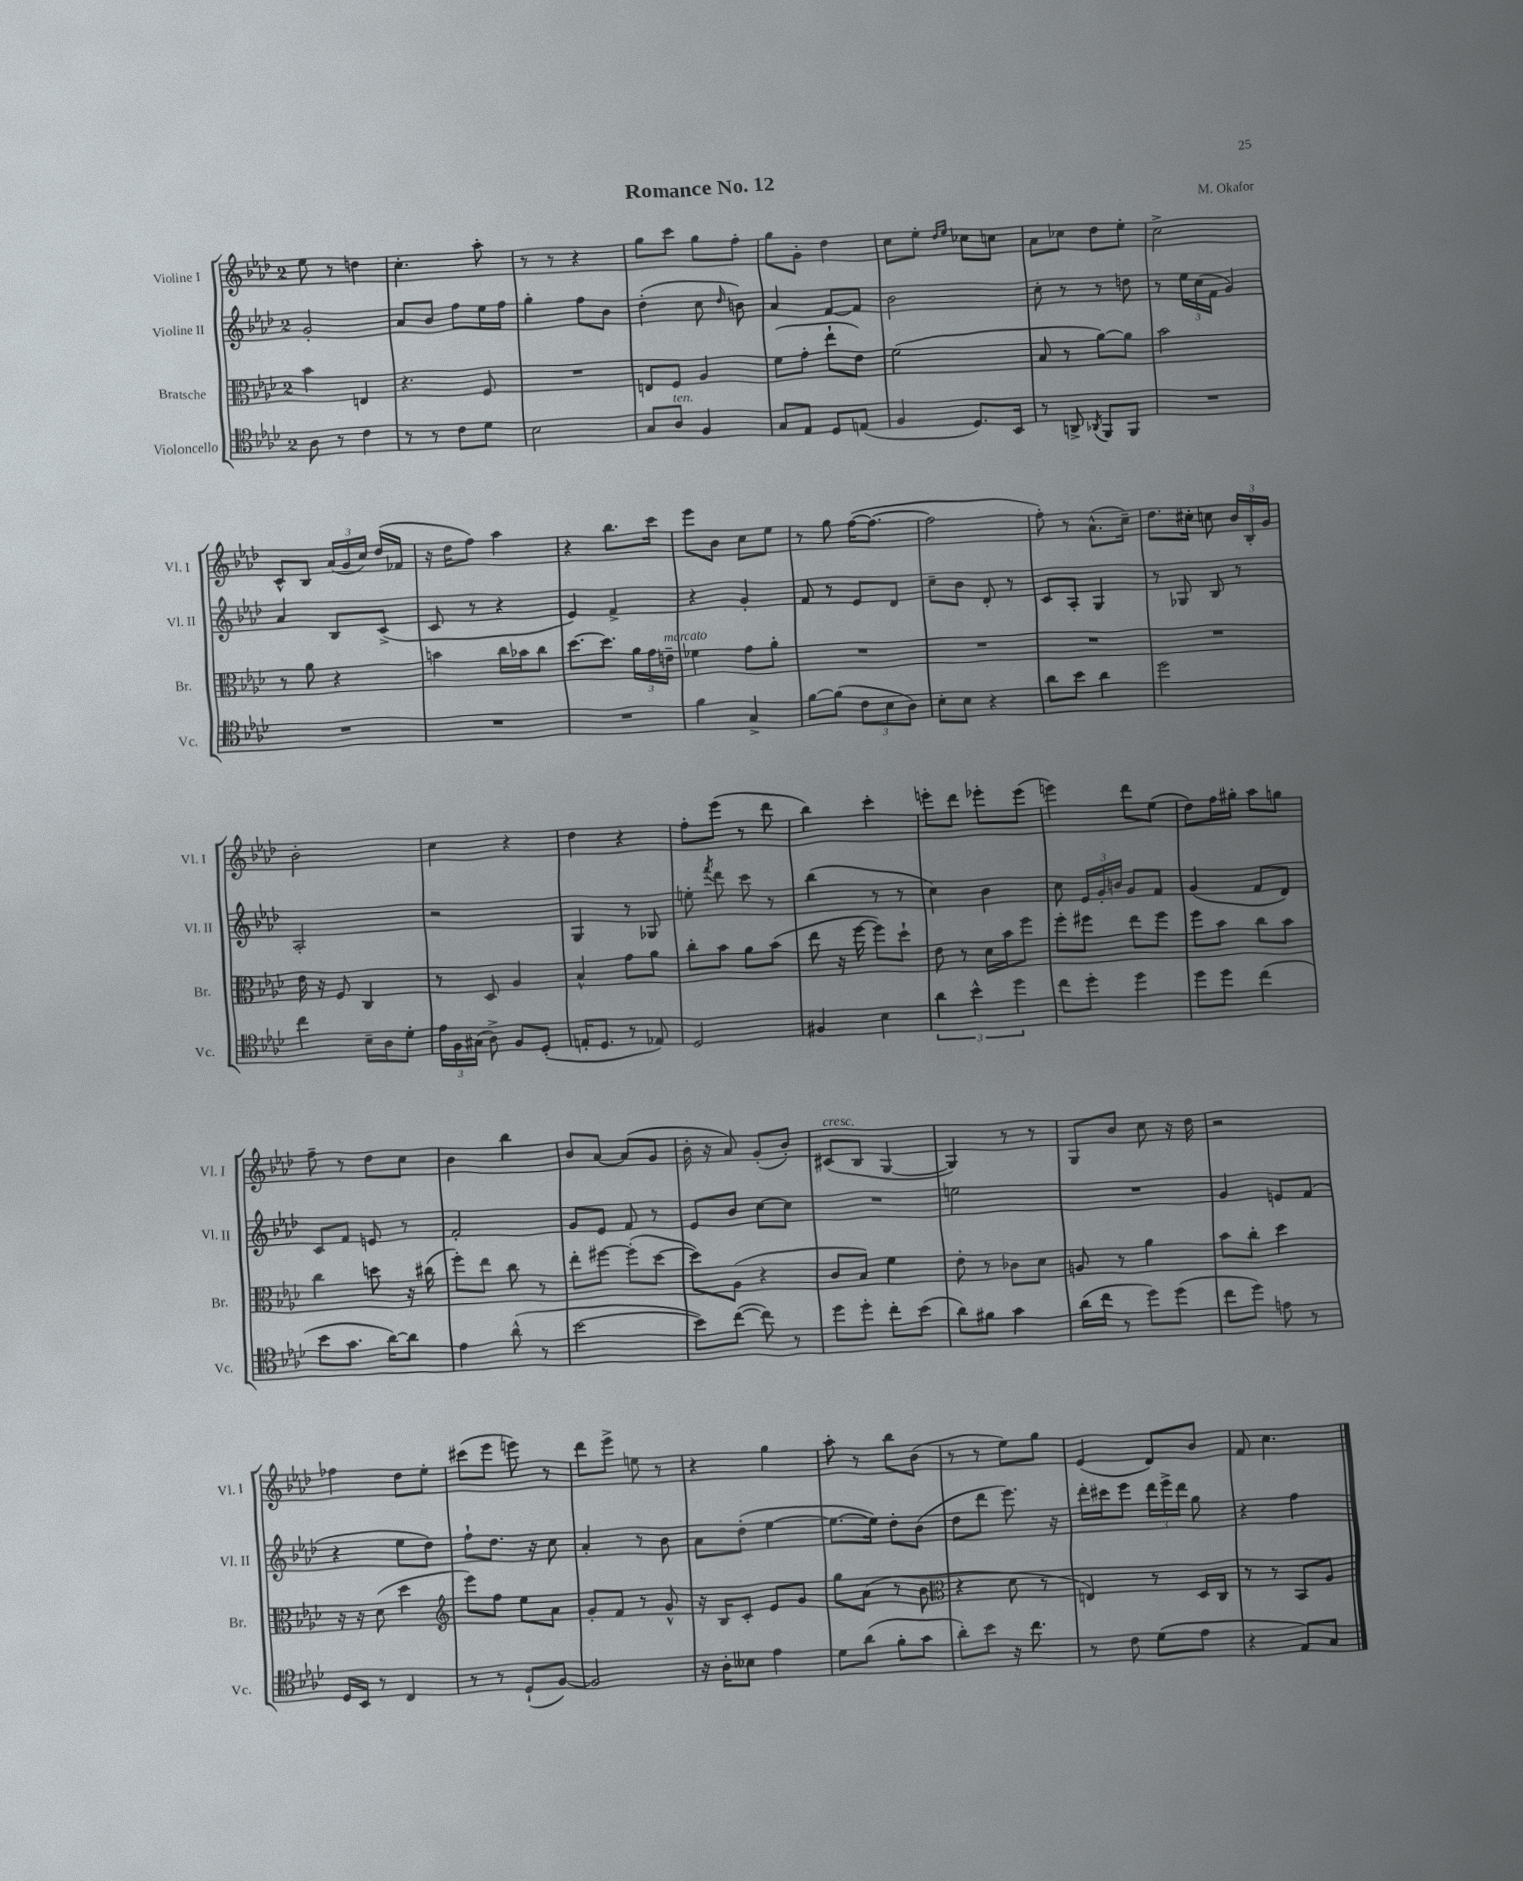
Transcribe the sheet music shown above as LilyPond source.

\header { title = "Romance No. 12" composer = "M. Okafor" }
<<
\new StaffGroup <<
\new Staff = "s0" \with { instrumentName = "Violine I" shortInstrumentName = "Vl. I" } {
    \clef treble \key aes \major \once \override Staff.TimeSignature.style = #'single-digit \time 2/4
    \autoBeamOff ees''8 r8 d''4 |
    c''4.-. aes''8-. |
    r8 r8 r4 |
    g''8[ c'''8] g''8[ f''8]-. |
    g''8[ g'8]-. des''4 |
    c''8[ ees''8]-. \grace { des''16[ ees''16] } ces''8[ c''8] |
    aes'8[ ces''8] des''8[ ees''8]-. |
    c''2-> |
    c'8[-^ bes8] \tuplet 3/2 { aes'16[( g'16 c''16]) } des''16[( fes'16] |
    r16 des''16[ f''8]) aes''4 |
    r4 bes''8.[ c'''16] |
    ees'''8[ bes'8] c''8[ ees''8] |
    r8 g''8 f''16[~( f''8.]~ |
    f''2 |
    f''8-.) r8 aes'8.[-^( c''16]--) |
    des''8.[ cis''16]-. c''8 \tuplet 3/2 { bes'16[ bes16-. g'16] } |
    bes'2-. |
    c''4 r4 |
    des''4 r4 |
    f''8[-. ees'''8]( r8 des'''8 |
    bes''4) c'''4-. |
    e'''8[-. des'''8] ees'''8[-. ees'''8]( |
    e'''4) des'''8[ ees''8]( |
    des''8[) f''16 gis''16]-. aes''8[ g''8] |
    f''8-- r8 des''8[ c''8] |
    bes'4 bes''4 |
    bes'8[ aes'8]~ aes'8[( g'8] |
    bes'16-. r16 aes'8) g'8[-.( bes'8]-.) |
    cis'8[^\markup { \italic "cresc." }( bes8] g4~ |
    g4) r8 r8 |
    g8[ bes'8] c''8 r16 des''16 |
    r2 |
    fes''4 des''8[ ees''8]-. |
    cis'''8[( ees'''8] e'''8) r8 |
    des'''8[ ees'''8]-> e''8 r8 |
    r4 g''4 |
    aes''8-. r8 bes''8[ bes'8]( |
    r8 r8 ees''8[) g''8] |
    ees'4( des'8[) bes'8] |
    f'8 c''4. \bar "|." |
}
\new Staff = "s1" \with { instrumentName = "Violine II" shortInstrumentName = "Vl. II" } {
    \clef treble \key aes \major \once \override Staff.TimeSignature.style = #'single-digit \time 2/4
    \autoBeamOff g'2-. |
    aes'8[ bes'8] f''8[ ees''16 f''16] |
    g''4-. f''8[ bes'8] |
    des''4-.( c''8 \grace { des''16 } b'8) |
    aes'4 f'8[~ f'8] |
    bes'2 |
    c''8-. r8 r8 d''8 |
    r8 \tuplet 3/2 { ees''16[ c''16( f'16] } g'4) |
    aes'4 bes8[ c'8]->( |
    c'8 r8 r4 |
    ees'4) f'4-> |
    r4 g'4-. |
    f'8 r8 ees'8[ des'8] |
    c''8[-- bes'8] des'8-. r8 |
    c'8[ aes8]-. g4 |
    r8 ges8 bes8 r8 |
    aes2-. |
    r2 |
    g4 r8 ges8 |
    e''8-. \acciaccatura { f'''8 } des'''8 c'''8 r8 |
    bes''4( r8 r8 |
    c''4) bes'4 |
    c''8 \tuplet 3/2 { ees'16[ g'16-. b'16] } g'8[ f'8] |
    g'4( f'8[ des'8]) |
    c'8[ f'8] e'8 r8 |
    f'2-. |
    g'8[ ees'8] f'8 r8 |
    ees'8[ bes'8] c''8[~ c''8] |
    R2 |
    e''2 |
    R2 |
    g'4 e'8[ f'8]( |
    r4 ees''8[ des''8]) |
    f''8[-! des''8.] r16 c''8 |
    aes'4-. r8 bes'8 |
    aes'8[ des''8]-.( ees''4~ |
    ees''8.[~ ees''16]) des''8[-. bes'8]( |
    des''8[ des'''8] ees'''8.) r16 |
    des'''16[-. cis'''16 ees'''8] \tuplet 3/2 { des'''16[ ees'''16-> des'''16] } g''8 |
    r4 f''4 \bar "|." |
}
\new Staff = "s2" \with { instrumentName = "Bratsche" shortInstrumentName = "Br." } {
    \clef alto \key aes \major \once \override Staff.TimeSignature.style = #'single-digit \time 2/4
    \autoBeamOff bes'4 e4 |
    r4. f8 |
    R2 |
    e8[ f8] aes4 |
    f'8[( g'8]-. ees''8[-! ees'8]) |
    f'2( |
    bes8 r8 aes'8[~) aes'8] |
    bes'2 |
    r8 aes'8 r4 |
    b'4 c''16[ bes'16 c''8] |
    des''8.[~ des''8.] \tuplet 3/2 { aes'16[ g'16 e'16]--^\markup { \italic "marcato" } } |
    fes'4 g'8[ aes'8]-. |
    R2 |
    R2 |
    R2 |
    R2 |
    ees'16 r16 f8 c4 |
    r8 des8 aes4 |
    bes4-^ g'8[ aes'8] |
    c''8[-. bes'8] aes'8[ bes'8]( |
    ees''8 r16 f''16~ f''8[) des''8]-! |
    ees'8 r8 des'16[ bes'16 f''8] |
    f''8[-. fis''8] ees''8[ fis''8] |
    f''8[ bes'8] c''8[ bes'8] |
    c''4 d''8 r16 cis''16( |
    f''8[-.) ees''8] c''8 r8 |
    ees''8[-. fis''8]~ fis''8[-.( des''8]~ |
    des''8[) aes8]( r4 |
    c'8[ bes8]) f'4 |
    ees'8-. r8 ces'8[ des'8] |
    a8 r8 aes'4 |
    bes'8[ c''8]-. des''4 |
    r16 r16 des'8( des''4 |
    \clef treble ees'''8[) f''8] ees''8[ aes'8] |
    g'8[-. f'8] r8 g'8-^ |
    r16 bes16[ c'8]-. ees'8[ g'8] |
    g''8[ aes'8]( r8 bes'8 |
    \clef alto r4 des'8 r8 |
    e4) r8 des16[ c16] |
    r8 r8 bes,8[ aes8] \bar "|." |
}
\new Staff = "s3" \with { instrumentName = "Violoncello" shortInstrumentName = "Vc." } {
    \clef tenor \key aes \major \once \override Staff.TimeSignature.style = #'single-digit \time 2/4
    \autoBeamOff aes8 r8 c'4 |
    r8 r8 c'8[ des'8] |
    bes2 |
    g8[ aes8]^\markup { \italic "ten." } f4 |
    g8[ ees8] des8[ e8]( |
    f4 des8.[) bes,16] |
    r8 a,8-> \acciaccatura { aes,8 } f,8[ f,8] |
    R2 |
    R2 |
    R2 |
    R2 |
    f'4 g4-> |
    f'8[~ f'8]( \tuplet 3/2 { c'8[ bes8 aes8]) } |
    bes8[-. bes8] r4 |
    aes'8[ bes'8] aes'4 |
    des''2 |
    c''4 bes16[-- aes16 des'8]-. |
    \tuplet 3/2 { ees'16[ f16 gis16]( } aes8->) f8[ des8]-.( |
    e16[-. des8.] r8 ees8) |
    des2 |
    fis4 bes4 |
    \tuplet 3/2 { aes'4 bes'4-^ des''4 } |
    c''8[ des''8]-. des''4 |
    des''8[ des''8] c''4( |
    bes'8[ g'8.] aes'16[~) aes'8] |
    ees'4 aes'8-^( r8 |
    bes'2~ |
    bes'8[) c''8]~( c''8) r8 |
    des''8[ des''8]-. c''8[-. bes'8]( |
    aes'8[) fis'8] g'4 |
    aes'16[( c''16] r8 des''8[) des''8]( |
    c''8[ des''8]) e'8 r8 |
    des16[ bes,16] r8 c4 |
    r8 r8 des8[-!( f8]~) |
    f2 |
    r16 aes16[-. beses8] ees'4 |
    des'8[ aes'8]( f'8[-. g'8] |
    aes'8[-.) bes'8] r16 c''8. |
    r8 c'8 des'8[( ees'8] |
    r4 ees8[) g8] \bar "|." |
}
>>
>>
\layout { \context { \Score \remove "Bar_number_engraver" } }
